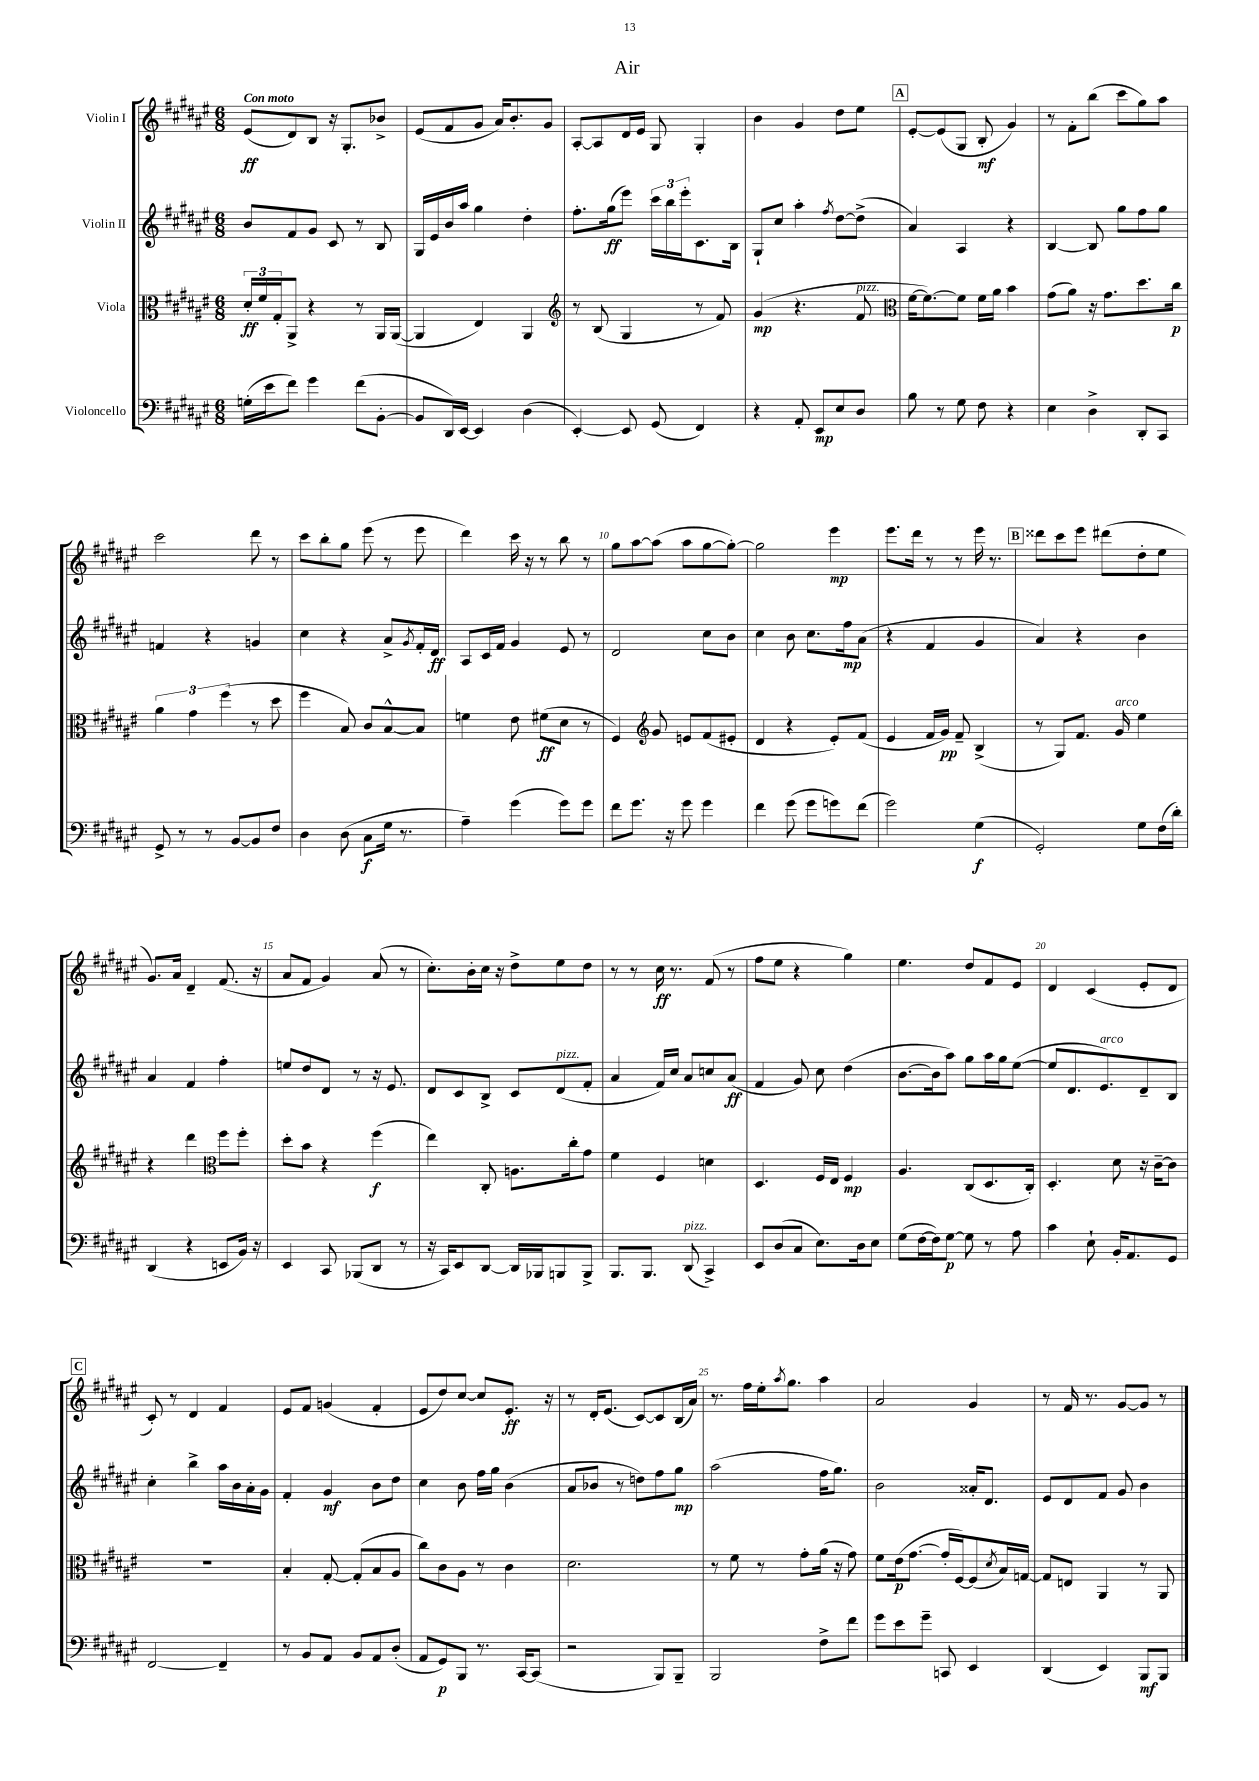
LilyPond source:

\header { title = "Air" }
<<
\new StaffGroup <<
\new Staff = "s0" \with { instrumentName = "Violin I" } {
    \clef treble \key fis \major \numericTimeSignature \time 6/8 \tempo "Con moto"
    eis'8\ff( dis'8) b8 r16 gis8.-. bes'8-> |
    eis'8( fis'8 gis'8 ais'16) b'8.-. gis'8 |
    ais8~-. ais8 dis'16 eis'16 gis8 gis4-. |
    b'4 gis'4 dis''8 eis''8 |
    \mark \markup { \box "A" } eis'8~-. eis'8( gis8 b8-.\mf gis'4) |
    r8 fis'8-. b''8( cis'''8 gis''8) ais''8 |
    cis'''2 dis'''8 r8 |
    cis'''8 b''8-. gis''8 eis'''8( r8 eis'''8 |
    dis'''4) cis'''16 r16 r8 b''8 r8 |
    gis''8 ais''8~ ais''8( ais''8 gis''8~ gis''8~-.) |
    gis''2 eis'''4\mp |
    eis'''8. dis'''16 r8 r8 eis'''16 r8. |
    \mark \markup { \box "B" } disis'''8 cis'''8 eis'''8 dis'''8( dis''8-. eis''8 |
    gis'8.) ais'16 dis'4-- fis'8.( r16 |
    ais'8 fis'8 gis'4) ais'8( r8 |
    cis''8.-.) b'16-. cis''16 r16 dis''8-> eis''8 dis''8 |
    r8 r8 cis''16\ff r8. fis'8( r8 |
    fis''8 eis''8 r4 gis''4) |
    eis''4. dis''8 fis'8 eis'8 |
    dis'4 cis'4( eis'8-. dis'8 |
    \mark \markup { \box "C" } cis'8-.) r8 dis'4 fis'4 |
    eis'8 fis'8 g'4( fis'4-. |
    eis'8 dis''8) cis''8~ cis''8 eis'8.-.\ff r16 |
    r8 dis'16-. eis'8.( cis'8~) cis'8 b16( ais'16) |
    r8. fis''16 eis''16-. \acciaccatura { ais''8 } gis''8. ais''4 |
    ais'2 gis'4 |
    r8 fis'16 r8. gis'8~ gis'8 r8 \bar "|." |
}
\new Staff = "s1" \with { instrumentName = "Violin II" } {
    \clef treble \key fis \major \numericTimeSignature \time 6/8
    b'8 fis'8 gis'8 cis'8 r8 b8 |
    gis16 eis'16 b'16 ais''16 gis''4 dis''4-. |
    fis''8.-. gis''16\ff( eis'''8) \tuplet 3/2 { cis'''16 b''16 eis'''16-. } cis'8. b16 |
    gis8-! cis''8 ais''4-. \acciaccatura { fis''8 } dis''8~ dis''8->( |
    \mark \markup { \box "A" } ais'4) ais4 r4 |
    b4~ b8 gis''8 fis''8 gis''8 |
    f'4 r4 g'4 |
    cis''4 r4 ais'8-> \acciaccatura { gis'8 } fis'16-. dis'16\ff |
    ais8 cis'16 fis'16 gis'4 eis'8 r8 |
    dis'2 cis''8 b'8 |
    cis''4 b'8 cis''8. fis''16\mp ais'8( |
    r4 fis'4 gis'4 |
    \mark \markup { \box "B" } ais'4) r4 b'4 |
    ais'4 fis'4 fis''4-. |
    e''8 dis''8 dis'8 r8 r16 eis'8. |
    dis'8 cis'8 b8-> cis'8 dis'8^\markup { \italic "pizz." }( fis'8-. |
    ais'4 fis'16) cis''16 ais'8 c''8 ais'8\ff( |
    fis'4 gis'8) cis''8 dis''4( |
    b'8.~ b'16 ais''8) gis''8 ais''16 gis''16 eis''8~( |
    eis''8 dis'8. eis'8.^\markup { \italic "arco" }) dis'8-- b8 |
    \mark \markup { \box "C" } cis''4-. b''4-> ais''16 b'16 ais'16-. gis'16 |
    fis'4-. gis'4\mf b'8 dis''8 |
    cis''4 b'8 fis''16 gis''16 b'4( |
    ais'8 bes'8 r8 d''8) fis''8 gis''8\mp |
    ais''2( fis''16 gis''8.) |
    b'2 aisis'16-. dis'8. |
    eis'8 dis'8 fis'8 gis'8 b'4 \bar "|." |
}
\new Staff = "s2" \with { instrumentName = "Viola" } {
    \clef alto \key fis \major \numericTimeSignature \time 6/8
    \tuplet 3/2 { dis'16-.\ff fis'16 gis16-. } ais,8-> r4 r8 ais,16 ais,16~( |
    ais,4 eis4) ais,4 |
    \clef treble r8 b8( gis4 r8 fis'8) |
    gis'4\mp( r4. fis'8^\markup { \italic "pizz." } |
    \mark \markup { \box "A" } \clef alto fis'16~ fis'8.~) fis'8 fis'16 ais'16 b'4 |
    gis'8( ais'8) r16 gis'8. dis''8. cis''16\p |
    \tuplet 3/2 { ais'4 gis'4 fis''4( } r8 dis''8 |
    fis''4 b8) cis'8 b8~-^ b8 |
    f'4 eis'8 fis'8\ff( dis'8 r8 |
    fis4) \clef treble gis'8 e'8 fis'8( eis'8-. |
    dis'4 r4 eis'8-.) fis'8( |
    eis'4 fis'16 gis'16\pp) fis'8-- b4->( |
    \mark \markup { \box "B" } r8 gis8) fis'8. gis'16^\markup { \italic "arco" } eis''4 |
    r4 dis'''4 \clef alto fis''8 fis''8-. |
    dis''8-. b'8 r4 fis''4\f( |
    eis''4) cis8-. a8. cis''16-. gis'8 |
    fis'4 fis4 d'4 |
    dis4. fis16 eis16 fis4\mp |
    ais4. cis8( dis8. cis16-.) |
    dis4.-. dis'8 r16 cis'16~-- cis'8 |
    \mark \markup { \box "C" } R2. |
    b4-. gis8~-. gis8-.( b8 ais8 |
    cis''8) cis'8 ais8 r8 cis'4 |
    dis'2. |
    r8 fis'8 r8 gis'8-. ais'16( r16 gis'8) |
    fis'8 eis'16\p( gis'8.~ gis'16-. fis16~) fis8( \acciaccatura { dis'8 } b16) g16~ |
    g8 e8 ais,4 r8 ais,8 \bar "|." |
}
\new Staff = "s3" \with { instrumentName = "Violoncello" } {
    \clef bass \key fis \major \numericTimeSignature \time 6/8
    g16-.( eis'16 fis'8) gis'4 fis'8( b,8~-. |
    b,8 dis,16) eis,16~ eis,4 dis4( |
    eis,4~-.) eis,8 gis,8( fis,4) |
    r4 ais,8-. eis,8\mp eis8 dis8 |
    \mark \markup { \box "A" } b8 r8 gis8 fis8 r4 |
    eis4 dis4-> dis,8-. cis,8 |
    gis,8-> r8 r8 b,8~ b,8 fis8 |
    dis4 dis8( cis8\f gis16 r8. |
    ais4--) gis'4( gis'8) gis'8 |
    fis'8 gis'8. r16 gis'8 gis'4 |
    fis'4 gis'8( gis'8 g'8) fis'8( |
    gis'2) gis4\f( |
    \mark \markup { \box "B" } gis,2-.) gis8 fis16( dis'16-.) |
    dis,4( r4 e,8 b,16) r16 |
    eis,4 cis,8 bes,,8( dis,8 r8 |
    r16 cis,16) eis,8 dis,8~ dis,16 bes,,16 b,,8 b,,8-> |
    b,,8. b,,8. dis,8^\markup { \italic "pizz." }( cis,4->) |
    eis,8 dis8( cis8 eis8.) dis16 eis8 |
    gis8( fis16~ fis16) gis8~\p gis8 r8 ais8 |
    cis'4 eis8-! b,16-. ais,8. gis,8 |
    \mark \markup { \box "C" } fis,2~ fis,4-- |
    r8 b,8 ais,8 b,8 ais,8 dis8-.( |
    ais,8 gis,8\p) b,,8 r8. cis,16~ cis,8( |
    r2 b,,8) b,,8-- |
    b,,2 fis8-> fis'8 |
    gis'8 eis'8 gis'8-- c,8 eis,4 |
    dis,4( eis,4) b,,8\mf b,,8 \bar "|." |
}
>>
>>
\layout { \context { \Score \override BarNumber.break-visibility = ##(#f #t #t) barNumberVisibility = #(every-nth-bar-number-visible 5) } }
